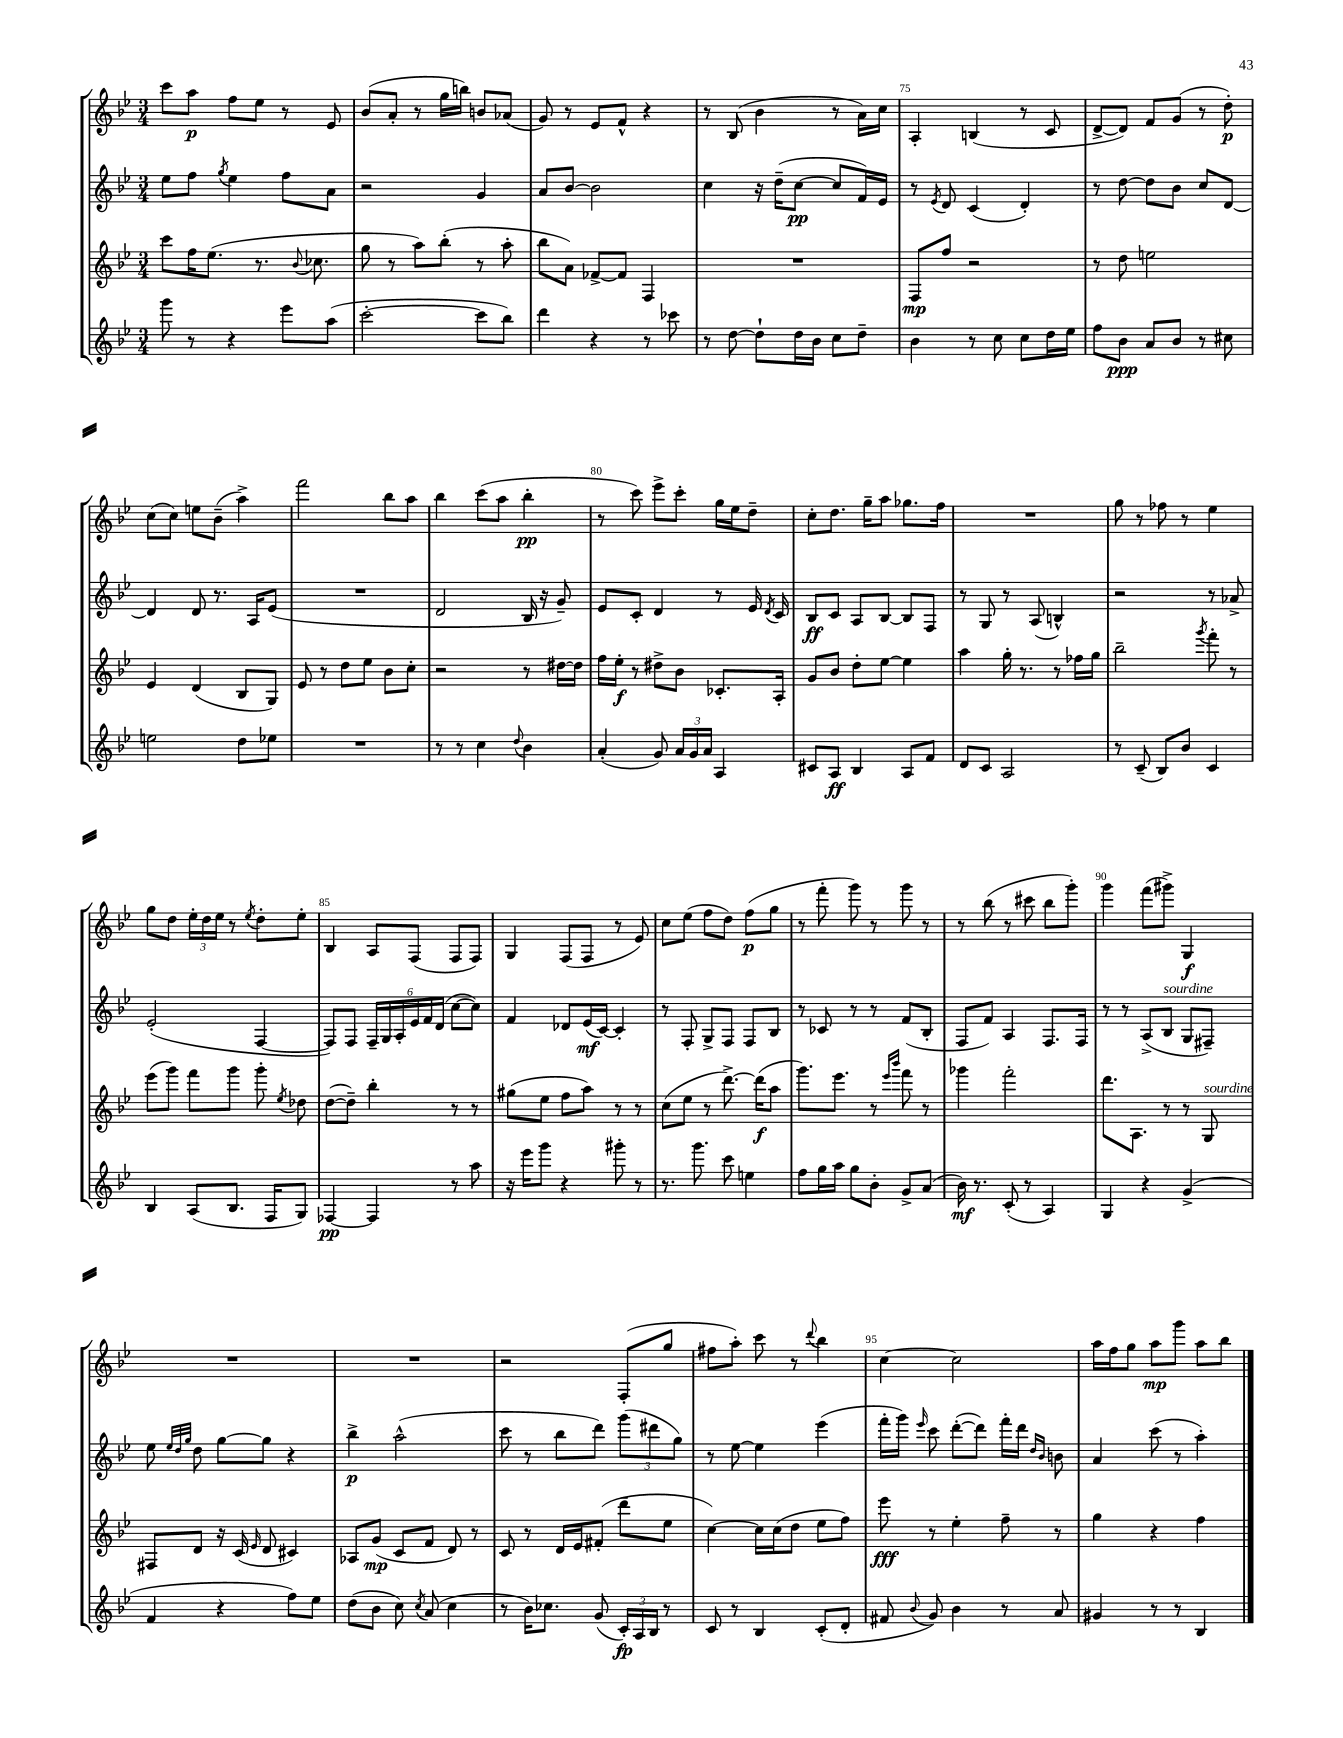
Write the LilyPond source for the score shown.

<<
\new StaffGroup <<
\new Staff = "s0" {
    \clef treble \key bes \major \numericTimeSignature \time 3/4
    \autoBeamOff c'''8[ a''8]\p f''8[ ees''8] r8 ees'8 |
    bes'8[( a'8]-. r8 g''16[ b''16]) b'8[ aes'8]( |
    g'8) r8 ees'8[ f'8]-^ r4 |
    r8 bes8( bes'4 r8 a'16[) c''16] |
    a4-. b4( r8 c'8 |
    d'8[~-> d'8]) f'8[ g'8]( r8 d''8-.\p) |
    c''8[( c''8]) e''8[ bes'8]--( a''4->) |
    f'''2 bes''8[ a''8] |
    bes''4 c'''8[( a''8] bes''4-.\pp |
    r8 c'''8) ees'''8[-> c'''8]-. g''16[ ees''16 d''8]-- |
    c''8[-. d''8.] g''16[-- a''8] ges''8.[ f''16] |
    R2. |
    g''8 r8 fes''8 r8 ees''4 |
    g''8[ d''8] \tuplet 3/2 { ees''16[-. d''16 ees''16] } r8 \acciaccatura { ees''8 } d''8[-. ees''8]-. |
    bes4 a8[ f8]( f8[ f8]) |
    g4 f8[( f8] r8 ees'8) |
    c''8[ ees''8]( f''8[ d''8]) f''8[\p( g''8] |
    r8 f'''8-. g'''8) r8 g'''8 r8 |
    r8 bes''8( r8 cis'''8 bes''8[ g'''8]-.) |
    g'''4 f'''8[( gis'''8]->) g4\f |
    R2. |
    R2. |
    r2 f8[-.( g''8] |
    fis''8[ a''8]-.) c'''8 r8 \appoggiatura { d'''8 } bes''4 |
    c''4~ c''2 |
    a''16[ f''16 g''8] a''8[\mp g'''8] a''8[ bes''8] \bar "|." |
}
\new Staff = "s1" {
    \clef treble \key bes \major \numericTimeSignature \time 3/4
    \autoBeamOff ees''8[ f''8] \acciaccatura { g''8 } ees''4 f''8[ a'8] |
    r2 g'4 |
    a'8[ bes'8]~ bes'2 |
    c''4 r16 d''16[--( c''8]~\pp c''8[ f'16) ees'16] |
    r8 \acciaccatura { ees'8 } d'8 c'4( d'4-.) |
    r8 d''8~ d''8[ bes'8] c''8[ d'8]~ |
    d'4 d'8 r8. a16[ ees'8]( |
    R2. |
    d'2 bes16 r16 g'8--) |
    ees'8[ c'8]-. d'4 r8 ees'16 \acciaccatura { d'8 } c'16 |
    bes8[\ff c'8] a8[ bes8]~ bes8[ f8] |
    r8 g8 r8 a8( b4-^) |
    r2 r8 aes'8-> |
    ees'2-.( f4~ |
    f8[) f8] \tuplet 6/4 { f16[-- g16 a16-. ees'16 f'16 d'16]( } c''8[~ c''8]) |
    f'4 des'8[ ees'16\mf( c'16]~) c'4-. |
    r8 f8-. g8[-> f8] f8[ bes8] |
    r8 ces'8 r8 r8 f'8[( bes8]-. |
    f8[ f'8]) a4 f8.[ f16] |
    r8 r8 a8[->( bes8]^\markup { \italic "sourdine" } g8[ fis8]--) |
    ees''8 \grace { ees''32[ d''32 g''32] } d''8 g''8[~ g''8] r4 |
    bes''4->\p a''2-^( |
    c'''8 r8 bes''8[ d'''8]) \tuplet 3/2 { g'''8[( dis'''8 g''8]) } |
    r8 ees''8~ ees''4 ees'''4( |
    f'''16[-. g'''16]) \grace { ees'''16 } c'''8 d'''8[~-.( d'''8]) f'''16[-. d'''16] \grace { d''16[ bes'16] } b'8 |
    a'4 c'''8( r8 a''4-.) \bar "|." |
}
\new Staff = "s2" {
    \clef treble \key bes \major \numericTimeSignature \time 3/4
    \autoBeamOff c'''8[ f''16 ees''8.]( r8. \appoggiatura { bes'8 } ces''8. |
    g''8 r8 a''8[) bes''8]-.( r8 a''8-. |
    bes''8[ a'8]) fes'8[~-> fes'8] f4 |
    R2. |
    f8[\mp f''8] r2 |
    r8 d''8 e''2 |
    ees'4 d'4( bes8[ g8]) |
    ees'8 r8 d''8[ ees''8] bes'8[ c''8]-. |
    r2 r8 dis''16[~ dis''16] |
    f''16[ ees''16]-.\f r8 dis''8[-> bes'8] ces'8.[-. a16]-. |
    g'8[ bes'8] d''8[-. ees''8]~ ees''4 |
    a''4 g''16-. r8. r8 fes''16[ g''16] |
    bes''2-- \acciaccatura { g'''8 } f'''8-. r8 |
    ees'''8[( g'''8]) f'''8[ g'''8] g'''8-. \acciaccatura { ees''8 } des''8 |
    d''8[~( d''8]--) bes''4-. r8 r8 |
    gis''8[( ees''8] f''8[ a''8]) r8 r8 |
    c''8[( ees''8] r8 d'''8.~->) d'''16[\f( a''8] |
    g'''8.[) ees'''8.] r8 \grace { ees'''16[ bes'''16] } f'''8 r8 |
    ges'''4 f'''2-. |
    d'''8.[ a8.] r8 r8 g8^\markup { \italic "sourdine" } |
    fis8[ d'8] r16 c'16( \grace { ees'16 } d'8 cis'4) |
    aes8[ g'8]\mp( c'8[ f'8] d'8) r8 |
    c'8 r8 d'16[ ees'16 fis'8]-.( d'''8[-- ees''8] |
    c''4~) c''16[ c''16( d''8] ees''8[ f''8]) |
    ees'''8\fff r8 ees''4-. f''8-- r8 |
    g''4 r4 f''4 \bar "|." |
}
\new Staff = "s3" {
    \clef treble \key bes \major \numericTimeSignature \time 3/4
    \autoBeamOff g'''8 r8 r4 ees'''8[ a''8]( |
    c'''2~-. c'''8[ bes''8]) |
    d'''4 r4 r8 ces'''8 |
    r8 d''8~ d''8[-! d''16 bes'16] c''8[ d''8]-- |
    bes'4 r8 c''8 c''8[ d''16 ees''16] |
    f''8[ bes'8]\ppp a'8[ bes'8] r8 cis''8 |
    e''2 d''8[ ees''8] |
    R2. |
    r8 r8 c''4 \appoggiatura { d''8 } bes'4 |
    a'4-.( g'8) \tuplet 3/2 { a'16[ g'16 a'16] } a4 |
    cis'8[ a8]\ff bes4 a8[ f'8] |
    d'8[ c'8] a2 |
    r8 c'8--( bes8[) bes'8] c'4 |
    bes4 a8[( bes8.] f16[ g8]) |
    fes4~\pp fes4 r8 a''8 |
    r16 ees'''16[ g'''8] r4 gis'''8-. r8 |
    r8. g'''8. c'''8 e''4 |
    f''8[ g''16 a''16] g''8[ bes'8]-. g'8[-> a'8]( |
    bes'16\mf) r8. c'8-.( r8 a4) |
    g4 r4 g'4->( |
    f'4 r4 f''8[) ees''8] |
    d''8[( bes'8] c''8) \acciaccatura { c''8 } a'8( c''4 |
    r8 bes'16[) ces''8.] g'8( \tuplet 3/2 { c'16[-.\fp) a16 bes16] } r8 |
    c'8 r8 bes4 c'8[-.( d'8]-. |
    fis'8 \appoggiatura { bes'8 } g'8) bes'4 r8 a'8 |
    gis'4 r8 r8 bes4 \bar "|." |
}
>>
>>
\layout { \context { \Score currentBarNumber = #71 \override BarNumber.break-visibility = ##(#f #t #t) barNumberVisibility = #(every-nth-bar-number-visible 5) } }
